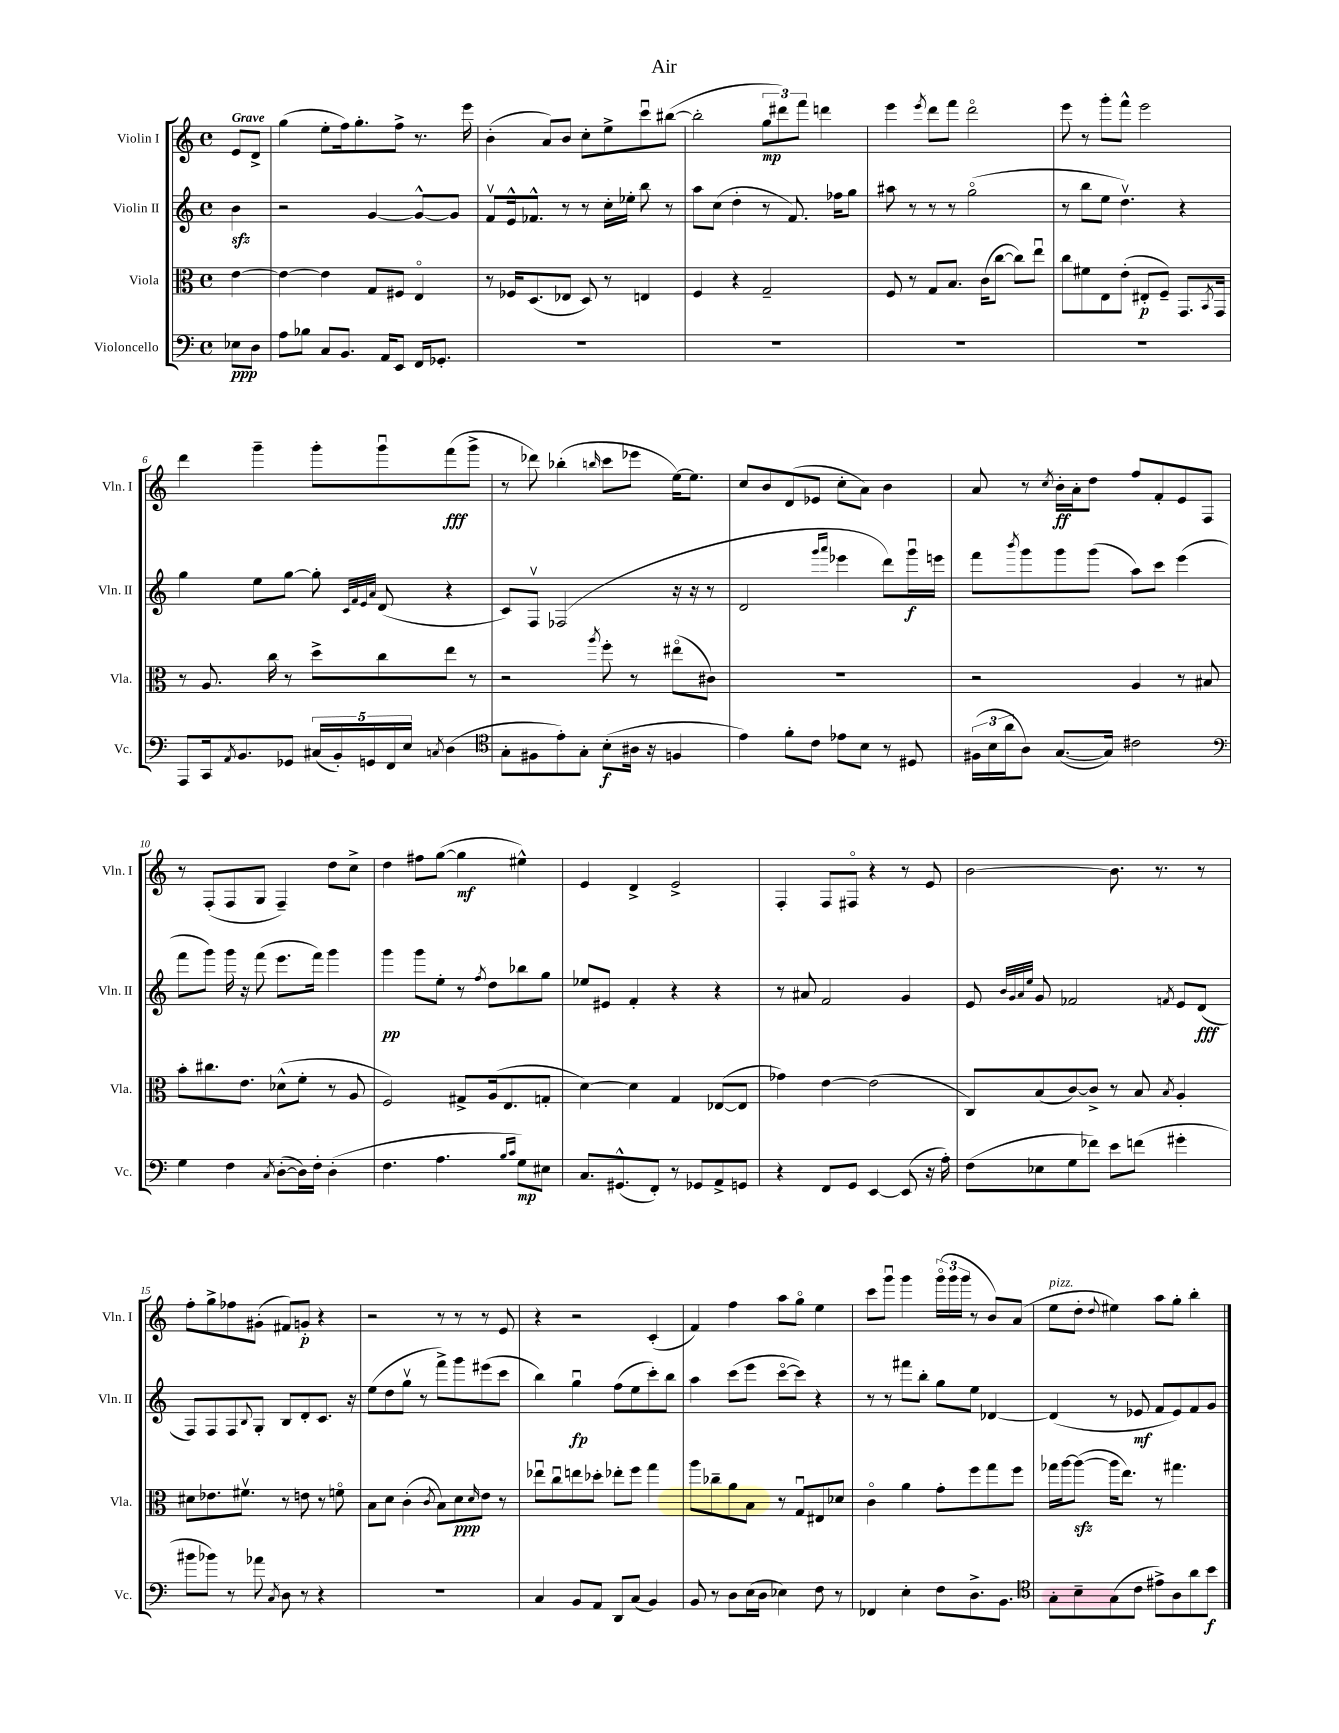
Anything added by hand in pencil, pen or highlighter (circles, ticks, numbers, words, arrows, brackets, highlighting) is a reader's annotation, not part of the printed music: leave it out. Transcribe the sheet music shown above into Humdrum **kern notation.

**kern	**kern	**kern	**kern
*staff4	*staff3	*staff2	*staff1
*clefF4	*clefC3	*clefG2	*clefG2
*k[]	*k[]	*k[]	*k[]
*M4/4	*M4/4	*M4/4	*M4/4
*met(c)	*met(c)	*met(c)	*met(c)
8E-\L	[4e\	4b\	8e/L
8D\J	.	.	8d^/J
=	=	=	=
8A\L	4e\_	2r	(4gg\
8B-\J	.	.	.
8C/L	4e\]	.	8ee'\L
8.BB/J	.	.	16ff\k)
.	.	.	8.gg'\
.	8G/L	[4g/	.
16AA/LK	.	.	.
8EE/J	8F#/J	.	8ff^\J
16FF/LK	4Eo/	8g^^/_L	8.r
8.GG-'/J	.	.	.
.	.	8g/]J	.
.	.	.	16eee\
=	=	=	=
1r	8r	8fv/L	(4b'\
.	16F-/LK	16e^^/k	.
.	(8.D/	8.f-^^/J	.
.	.	.	8a/L)
.	8E-/J	8r	8b/J
.	8D/)	8r	8cc'\L
.	8r	16cc'\LL	8ee^\
.	.	16ee-'\JJ	.
.	4E/	8bb\	8cccu\
.	.	8r	([8bb#\J
=	=	=	=
1r	4F/	8aa\L	2bb#'\]
.	.	(8cc\J	.
.	4r	4dd'\	.
.	2G~/	8r	12gg\L
.	.	.	12ddd#\)
.	.	8.f/)	.
.	.	.	12fff\J
.	.	.	4ddd\
.	.	16ff-\LK	.
.	.	8gg\J	.
=	=	=	=
1r	8F/	8aa#\	4eee\
.	8r	8r	.
.	.	.	8qeee/
.	8G/L	8r	8ddd\L
.	8.B/J	8r	8fff\J
.	.	(2ggo\	2dddo\
.	(16c\LK	.	.
.	[8cc\J	.	.
.	8cc\]L)	.	.
.	8eeu\J	.	.
=	=	=	=
1r	8cc\L	8r	8eee\
.	8f#\	8bb\L	8r
.	8E\	8ee\J	8ggg'\L
.	(8e'\J	4.ddv\)	8fff^^\J
.	8E#'/L	.	2eee\
.	8F~/J)	.	.
.	8.GG/L	4r	.
.	8qBB/	.	.
.	16GG/Jk	.	.
=	=	=	=
8AAA/L	8r	4gg\	4ddd\
16CC/k	8.A/	.	.
8qAA/	.	.	.
8.BB/	.	.	.
.	.	8ee\L	4ggg~\
.	16cc\	.	.
8GG-/J	8r	[8gg\J	.
(20C#/LL	8dd^\L	8gg'\]	8ggg'\L
20BB'/)	.	.	.
20GG/	.	.	.
.	.	32qqc/LLL	.
.	.	32qqf/	.
.	.	32qqe/	.
.	.	32qqa/JJJ	.
.	8cc\	(8d/	8gggu\
20FF/	.	.	.
20E/JJ	.	.	.
8qC/	.	.	.
(4D\	8ee\J	4r	(8fff\
.	8r	.	8ggg^\J
=	=	=	=
*clefC4	*	*	*
8G'\L	2r	8c/L)	8r
8F#\	.	8Fv/J	8ddd-\)
8e'\)	.	(2F-/	(4bb-'\
8G'\J	.	.	.
.	8qaa/	.	16qqbb/
(8B'\L	8ff'\	.	8ccc\L
16A#\Jk	8r	.	8eee-\J
16r	.	.	.
4F/	(8ee#o\L	16r	[16ee\LK)
.	.	16r	8.ee\]J
.	8c#\J)	8r	.
=	=	=	=
4e\)	1r	2d/	8cc/L
.	.	.	8b/
8f'\L	.	.	(8d/
8c\J	.	.	8e-/J
.	.	16qqggg/LL	.
.	.	16qqaaa/JJ	.
8e-\L	.	4eee-\	8cc'\L
8B\J	.	.	8a\J)
8r	.	8ddd\L)	4b\
8D#/	.	16gggu\L	.
.	.	16eee\JJ	.
=	=	=	=
(24F#\LL	2r	8fff\L	8a/
24B\	.	.	.
24a\J	.	.	.
.	.	8qbbb/	.
8A\J)	.	8ggg\	8r
.	.	.	8qcc/
([8.G/L	.	8ggg\	16b'\LL
.	.	.	16a'\J
.	.	(8ggg\J	8dd\J
16G/]Jk)	.	.	.
2c#\	4A/	8aa\L)	8ff/L
.	.	8ccc\J	8f'/
.	8r	(4eee\	8e/
.	8B#/	.	8F/J
=	=	=	=
*clefF4	*	*	*
4G\	8b'\L	8fff\L	8r
.	8.cc#\	8ggg\J)	(8F'/L
4F\	.	16ggg\	8F/
.	8.e\J	16r	.
.	.	(8fff\	8G/J
8qC/	.	.	.
([8D'\L	(8d-^^\L	8.eee\L	4F~/)
16D\]L)	8f'\J	.	.
16F'\JJ	.	16fff\Jk)	.
(4D'\	8r	4ggg\	8dd\L
.	8A/	.	8cc^\J
=	=	=	=
4.F\	2F/)	4ggg\	4dd\
.	.	8ggg\L	8ff#\L
4.A\	.	8ee'\J	([8gg\J
.	8G#^/L	8r	4gg\]
.	.	8qff/	.
.	(16A/k	8dd\L	.
.	8.E/	.	.
16qqB/LL	.	.	.
16qqc/JJ	.	.	.
8G\L)	.	8bb-\	4ee#^^\)
8E#\J	8G'/J	8gg\J	.
=	=	=	=
8.C/L	[4d\)	8ee-/L	4e/
.	.	8e#/J	.
(8.GG#^^/	.	.	.
.	4d\]	4f'/	4d^/
8FF'/J)	.	.	.
8r	4G/	4r	2e^/
8GG-/L	.	.	.
8AA^/	([8E-/L	4r	.
8GG/J	8E-/]J	.	.
=	=	=	=
4r	4g-\)	8r	4F'/
.	.	8a#/	.
8FF/L	[4e\	2f/	8F/L
8GG/J	.	.	8F#o/J
[4EE/	(2e\]	.	4r
(8EE/]	.	4g/	8r
16r	.	.	8e/
16A'\)	.	.	.
=	=	=	=
(8F\L	8C/L)	8e/	[2b\
.	.	32qqb/LLL	.
.	.	32qqg/	.
.	.	32qqa/	.
.	.	32qqee/JJJ	.
8E-\	(8B/	8g/	.
8G\	[8c/)	2f-/	.
8f-\J)	8c^/]J	.	.
8e\L	8r	.	8.b\]
(8f\J	8B/	.	.
.	.	.	8.r
.	8qB/	8qf/	.
4g#'\	4A'/	8e/L	.
.	.	(8d/J	8r
=	=	=	=
8b#\L	8d#\L	8F/L)	8ff'\L
8b-\J)	8.e-\	8F/	8gg^\
8r	.	8F/	8ff-\
.	8.f#v\J	.	.
.	.	8qqB/	.
8a-\	.	8G'/J	(8g#'\J
8qC/	.	.	.
8D\	8r	8B/L	8f#/L)
8r	8e\	8d'/	8g'/J
4r	8r	8.c/J	4r
.	8fo\	.	.
.	.	16r	.
=	=	=	=
1r	8B\L	(8ee\L	2r
.	8d\J	8dd\	.
.	(4c'\	8ggv\J	.
.	.	8r	.
.	8qc/	.	.
.	8B\L)	8fff^\L)	8r
.	8d\	8ggg\	8r
.	16qqd/	.	.
.	8e\J	(8eee#\	8r
.	8r	8ccc\J	8e/
=	=	=	=
4C/	8ee-u\L	4bb\)	4r
.	8ccu\	.	.
8BB/L	8ee\	4ggu\	2r
8AA/J	8dd-'\J	.	.
8DD/L	8ee-'\L	(8ff\L	.
(8C/J	8ff\J	8ee\	.
4BB/)	4gg\	8ccc'\)	(4c'/
.	.	8bb\J	.
=	=	=	=
8BB/	8aa\L	4aa\	4f/)
8r	8cc-~\	.	.
8D\L	8a\	(8ccc\L	4ff\
(16E\L	8B\J	8eee\J	.
16D\JJ	.	.	.
4E-\)	8r	[8ccco\L	8aa\L
.	8Gu/L	8ccc\]J)	8ggo\J
8F\	8E#/	4r	4ee\
8r	8d-/J	.	.
=	=	=	=
4FF-/	4co\	8r	8ccc\L
.	.	8r	8gggu\J
4E'\	4a\	8fff#\L	4ggg\
.	.	8bb'\J	.
8F\L	8g'\L	8gg\L	(24gggo\LL
.	.	.	24ggg\
.	.	.	24ggg\JJ
8.D^\	8ff\	8ee\J	8r
.	8gg\	[4d-/	8b/L)
8.BB\J	.	.	.
.	8ff\J	.	(8a/J
=	=	=	=
*clefC4	*	*	*
8G'\L	16gg-\LL	(4d-/]	8ee\L
.	[16aa\J	.	.
8B~\	(8aa\_J	.	8dd'\J
.	.	.	8qqdd/
(8G\	16aa\]LK	8r	4ee#\)
.	8.ee\J)	.	.
8c\J	.	8e-/	.
8e#^\L)	8r	8f/L	8aa\L
8A\	4.gg#\	8e-/)	8gg'\J
8a\	.	8f/	4bb'\
8b\J	.	8g/J	.
==	==	==	==
*-	*-	*-	*-
